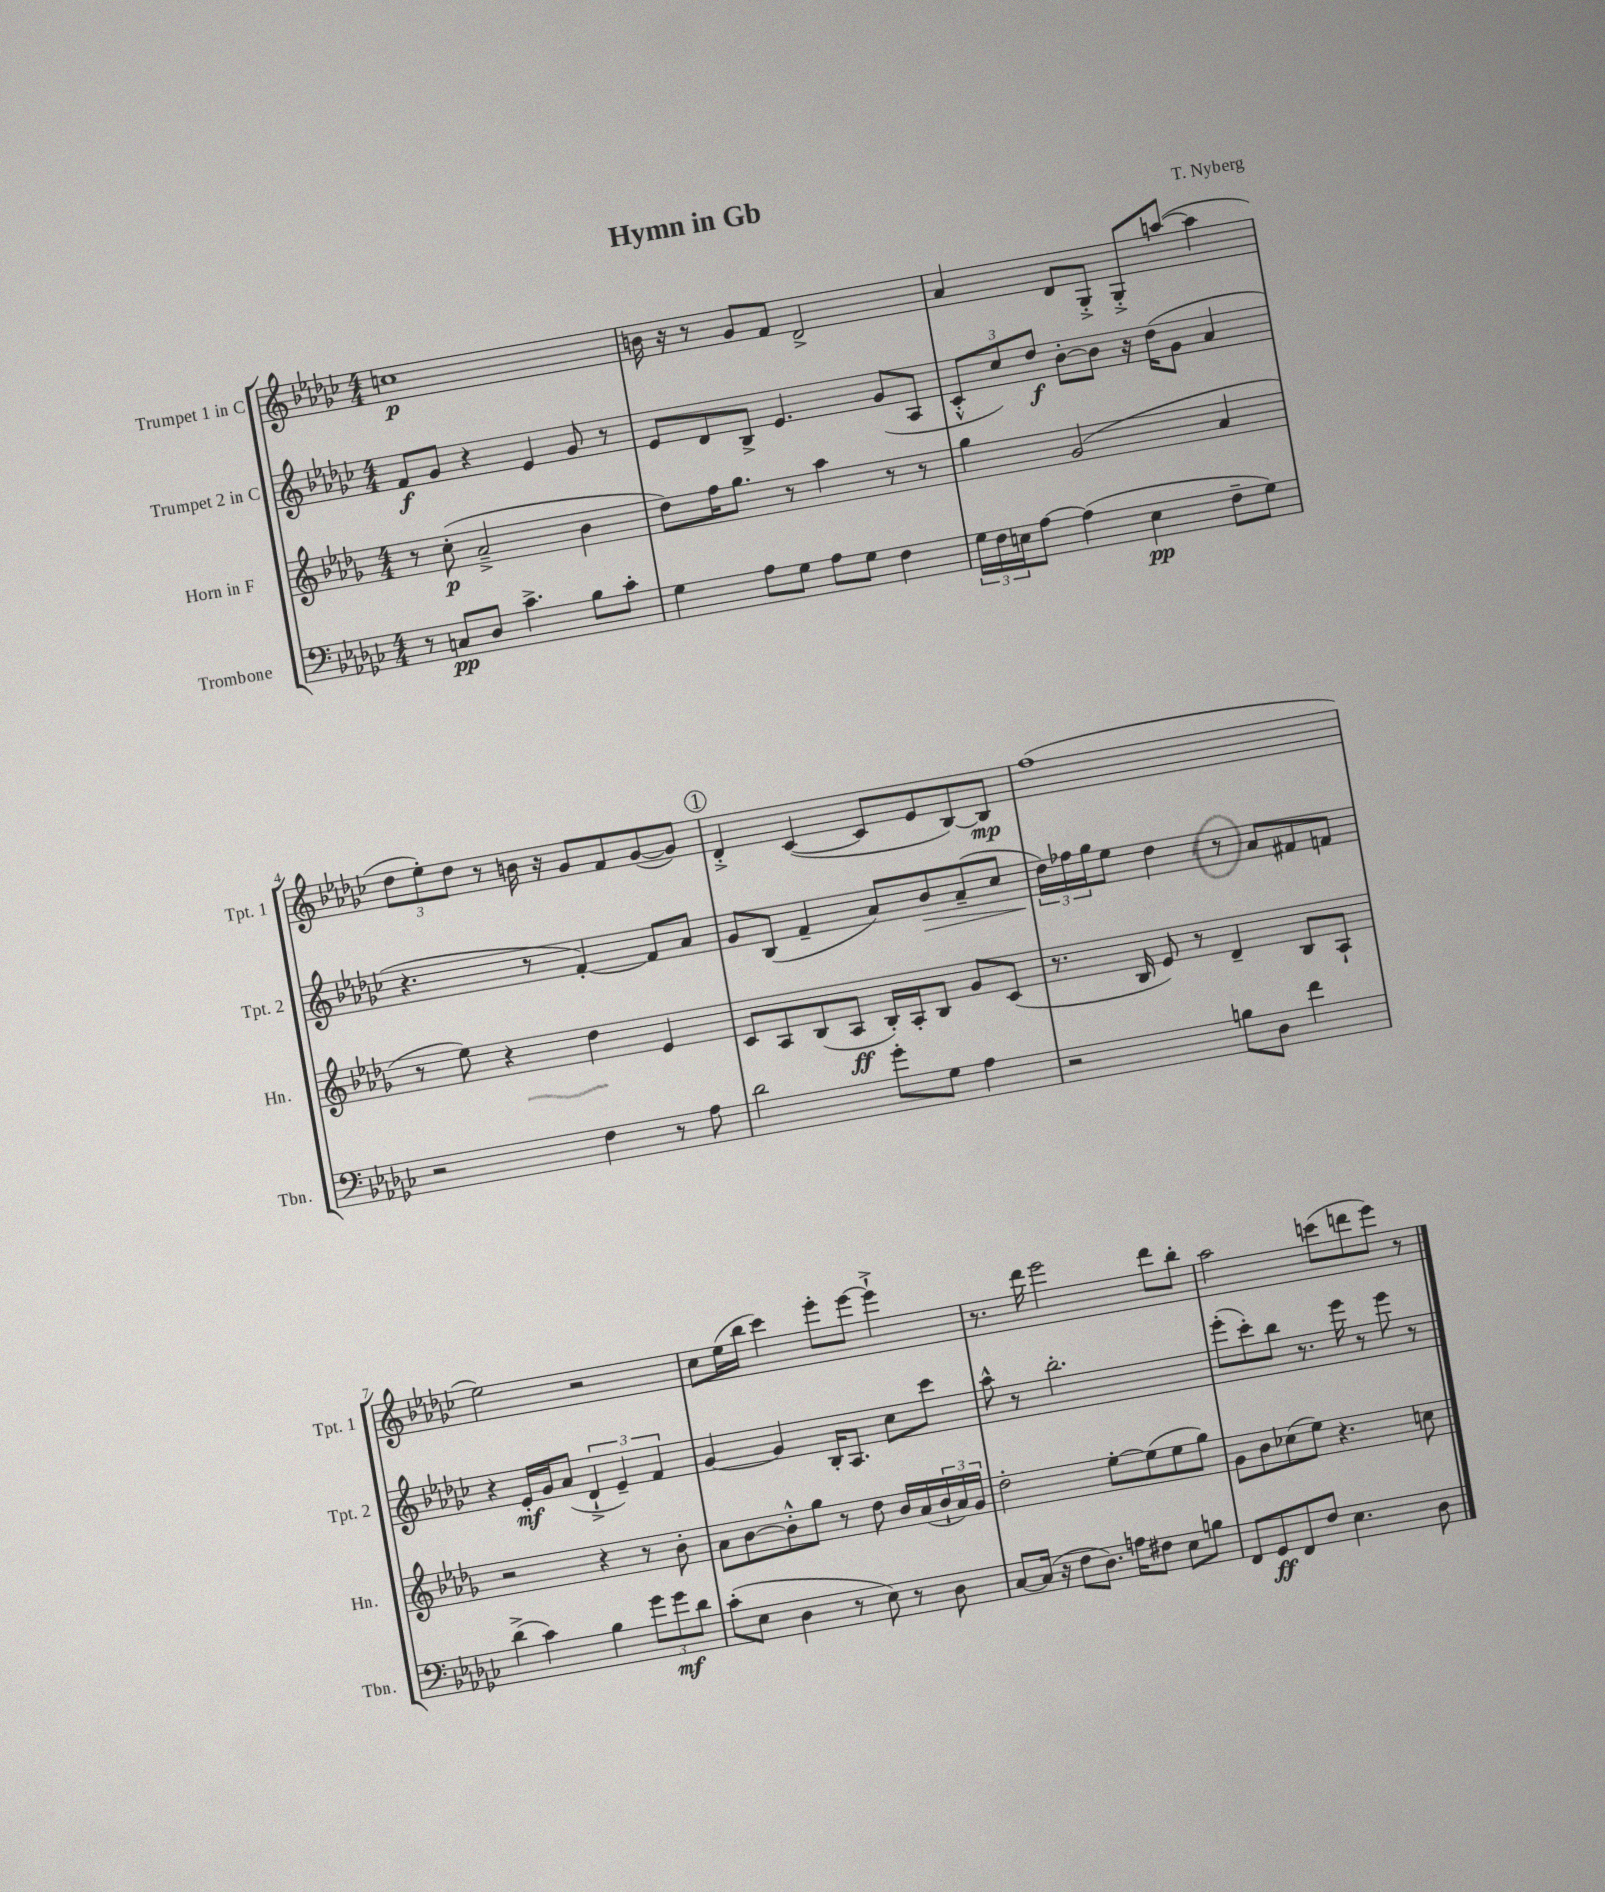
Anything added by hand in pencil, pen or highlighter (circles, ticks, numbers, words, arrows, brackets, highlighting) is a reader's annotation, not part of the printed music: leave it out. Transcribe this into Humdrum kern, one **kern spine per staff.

**kern	**dynam	**kern	**dynam	**kern	**dynam	**kern	**dynam
*part4	*part4	*part3	*part3	*part2	*part2	*part1	*part1
*staff4	*staff4	*staff3	*staff3	*staff2	*staff2	*staff1	*staff1
*I"Trombone	*	*I"Horn in F	*	*I"Trumpet 2 in C	*	*I"Trumpet 1 in C	*
*I'Tbn.	*	*I'Hn.	*	*I'Tpt. 2	*	*I'Tpt. 1	*
*clefF4	*	*clefG2	*	*clefG2	*	*clefG2	*
*k[b-e-a-d-g-c-]	*	*k[b-e-a-d-g-]	*	*k[b-e-a-d-g-c-]	*	*k[b-e-a-d-g-c-]	*
*M4/4	*	*M4/4	*	*M4/4	*	*M4/4	*
=1	=1	=1	=1	=1	=1	=1	=1
8r	.	8r	.	8f/L	f	1ccn	p
8Cn/L	pp	(8cc'\	p	8g-/J	.	.	.
8D-/J	.	2a-~^/	.	4r	.	.	.
4.c-^\	.	.	.	.	.	.	.
.	.	.	.	4e-/	.	.	.
8B-\L	.	4b-\	.	8g-/	.	.	.
8c-'\J	.	.	.	8r	.	.	.
=2	=2	=2	=2	=2	=2	=2	=2
4G-\	.	8dd-\L)	.	8e-/L	.	16bn\	.
.	.	.	.	.	.	16r	.
.	.	16ff\K	.	8d-/	.	8r	.
.	.	8.gg-\J	.	.	.	.	.
8A-\L	.	.	.	8B-^/J	.	8g-/L	.
8G-\J	.	8r	.	4.e-/	.	8f/J	.
8A-\L	.	4aa-\	.	.	.	2d-^/	.
8G-\J	.	.	.	.	.	.	.
4F\	.	8r	.	(8g-/L	.	.	.
.	.	8r	.	8A-/J	.	.	.
=3	=3	=3	=3	=3	=3	=3	=3
24G-\LL	.	4gg-\	.	12c-'^^/L	.	4a-/	.
24F\	.	.	.	.	.	.	.
24En\J	.	.	.	12cc-/)	.	.	.
[8A-\J	.	.	.	.	.	.	.
.	.	.	.	12dd-/J	f	.	.
(4A-\]	.	(2g-/	.	[8b-'\L	.	8d-/L	.
.	.	.	.	8b-\J]	.	8G-'^/J	.
4E\	pp	.	.	16r	.	8G-'^/L	.
.	.	.	.	(16dd-\KL	.	.	.
.	.	.	.	8g-\J	.	([8aan/J	.
8F~\L	.	4a-/	.	4a-/	.	4aa\]	.
8G-\J)	.	.	.	.	.	.	.
!!LO:LB:g=z
=4	=4	=4	=4	=4	=4	=4	=4
2r	.	8r	.	4.r	.	12dd-\L	.
.	.	.	.	.	.	12ee-'\)	.
.	.	8ee-\)	.	.	.	.	.
.	.	.	.	.	.	12dd-\J	.
.	.	4r	.	.	.	8r	.
.	.	.	.	8r	.	16bn\	.
.	.	.	.	.	.	16r	.
4F\	.	4dd-\	.	[4f'/)	.	8g-/L	.
.	.	.	.	.	.	8f/	.
8r	.	4e-/	.	8f/L]	.	([8g-/	.
8A-\	.	.	.	8a-/J	.	8g-/J])	.
!!LO:REH:place=s1:t=1
=5	=5	=5	=5	=5	=5	=5	=5
2d-\	.	8c/L	.	8g-/L	.	4d-'^/	.
.	.	8A-/	.	(8B-/J	.	.	.
.	.	(8B-/	.	4f~/	.	([4c-/	.
.	.	8A-/J	ff	.	.	.	.
8g-'\L	.	16B-'/LL)	.	8a-/L)	.	8c-/L]	.
.	.	16A-'/J	.	.	.	.	.
!	!	!	!	!	!LO:HP:b	!	!
8G-\J	.	8B-/J	.	8b-/	>	8e-/	.
4A-\	.	8g-/L	.	(8a-~/	.	[8B-/)	.
.	.	(8c/J	.	8cc-/J	.	8B-/J]	mp
=6	=6	=6	=6	=6	=6	=6	=6
2r	.	8.r	.	24dd-\LL)	.	(1ff	.
.	.	.	.	24ff-X\	]	.	.
.	.	.	.	24gg-\J	.	.	.
.	.	.	.	8ee-\J	.	.	.
.	.	16B-/	.	.	.	.	.
.	.	8e-/)	.	4dd-\	.	.	.
.	.	8r	.	.	.	.	.
8Bn\L	.	4d-~/	.	8r	.	.	.
8D-\J	.	.	.	8a-/L	.	.	.
4f\	.	8B-/L	.	8f#X/	.	.	.
.	.	8A-`/J	.	8fn/J	.	.	.
!!LO:LB:g=z
=7	=7	=7	=7	=7	=7	=7	=7
(4d-^\	.	2r	.	4r	.	2ee-\)	.
4c-\)	.	.	.	16e-'/LL	mf	.	.
.	.	.	.	16g-/J	.	.	.
.	.	.	.	(8a-/J	.	.	.
4B-\	.	4r	.	6d-`^/	.	2r	.
.	.	.	.	6e-~/)	.	.	.
12g-\L	.	8r	.	.	.	.	.
12g-\	mf	.	.	6f/	.	.	.
.	.	8b-'\	.	.	.	.	.
12d-\J	.	.	.	.	.	.	.
=8	=8	=8	=8	=8	=8	=8	=8
(8c-'\L	.	8a-\L	.	[4g-/	.	8cc-\L	.
8E-\J	.	[8b-\	.	.	.	(16ee-\L	.
.	.	.	.	.	.	16bb-\JJ	.
4D-\	.	8b-'^^\]	.	4g-/]	.	4ccc-\)	.
.	.	8gg-\J	.	.	.	.	.
8r	.	8r	.	16B-'/KL	.	8eee-'\L	.
.	.	.	.	8.A-/J	.	.	.
8E-\)	.	8dd-\	.	.	.	[8eee-\J	.
8r	.	16b-/LL	.	8cc-\L	.	4eee-`^\]	.
.	.	(16a-/	.	.	.	.	.
8D-\	.	24b-`/	.	8ccc-\J	.	.	.
.	.	24a-/)	.	.	.	.	.
.	.	24g-/JJ	.	.	.	.	.
=9	=9	=9	=9	=9	=9	=9	=9
[8C-/L	.	2dd-'\	.	8aa-^^\	.	8.r	.
(16C-/Jk]	.	.	.	8r	.	.	.
16r	.	.	.	.	.	16ddd-\	.
8F\L	.	.	.	2.bb-'\	.	2eee-\	.
8.D-\J)	.	.	.	.	.	.	.
.	.	[8ee-'\L	.	.	.	.	.
16An\KL	.	.	.	.	.	.	.
8F#X\J	.	(8ee-\]	.	.	.	.	.
8E-\L	.	8ee-\	.	.	.	8ddd-\L	.
8Bn\J	.	8gg-\J)	.	.	.	8bb-'\J	.
=10	=10	=10	=10	=10	=10	=10	=10
8FF/L	.	8g-\L	.	(8eee-'\L	.	2aa-\	.
8GG-/	ff	8b-\	.	8ccc-'\)	.	.	.
8FF/	.	(8cc-X\	.	8bb-\J	.	.	.
8F/J	.	8ee-\J)	.	8.r	.	.	.
4.E-\	.	4.r	.	.	.	(8cccn\L	.
.	.	.	.	16eee-\	.	.	.
.	.	.	.	8r	.	8dddn\	.
.	.	.	.	8eee-\	.	8eee-\J)	.
8D-\	.	8ccn\	.	8r	.	8r	.
==	==	==	==	==	==	==	==
*-	*-	*-	*-	*-	*-	*-	*-
